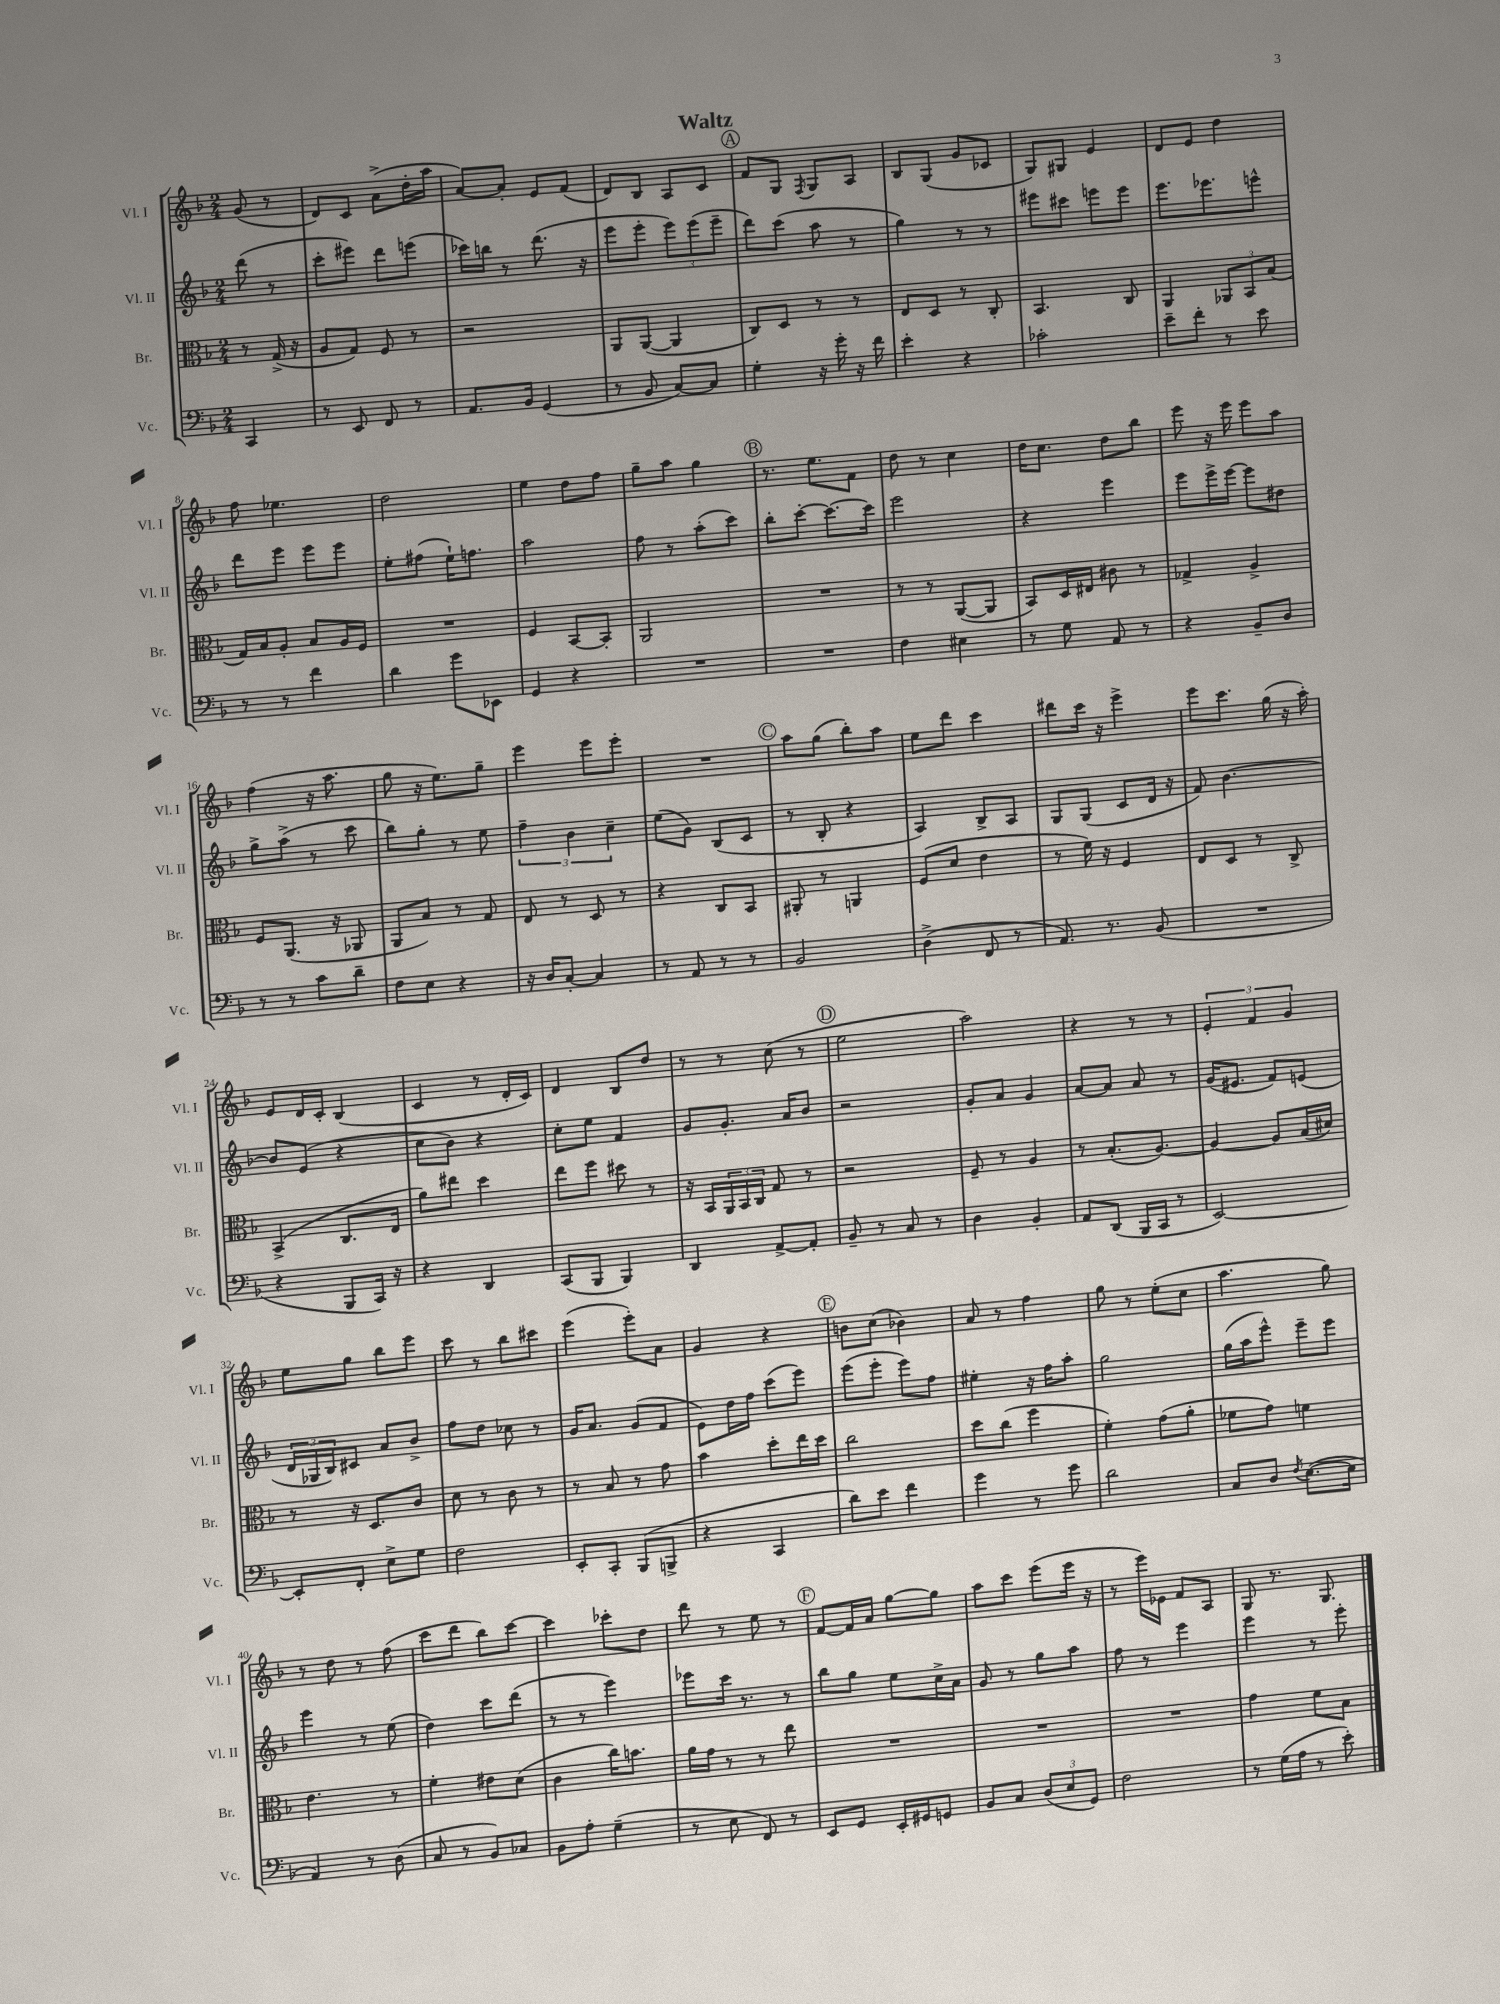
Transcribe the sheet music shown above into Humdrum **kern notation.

**kern	**kern	**kern	**kern
*staff4	*staff3	*staff2	*staff1
*clefF4	*clefC3	*clefG2	*clefG2
*k[b-]	*k[b-]	*k[b-]	*k[b-]
*M2/4	*M2/4	*M2/4	*M2/4
4CC/	8r	(8ddd\	(8g/
.	(16G^/	8r	8r
.	16r	.	.
=	=	=	=
8r	8A/L	8ccc'\L	8d/L)
8EE/	8G/J)	8eee#\J)	8c/J
8FF/	8F/	8ddd\L	(8a^\L
8r	8r	(8eee\J	16dd'\L
.	.	.	16aa\JJ
=	=	=	=
8.AA/L	2r	16ccc-\LL)	[8a/L)
.	.	16bb\JJ	.
.	.	8r	8a'/]J
16BB-/Jk	.	.	.
(4GG/	.	(8.ddd\	8e/L
.	.	.	(8f/J
.	.	16r	.
=	=	=	=
8r	8AA/L	8eee\L	8d/L)
8BB-/	([8AA/J	8eee'\J	8B-/J
[8C/L)	4AA/]	12eee\L)	8A/L
.	.	(12eee\	.
8C/]J	.	.	8c/J
.	.	12eee~\J	.
=	=	=	=
4G'\	8C/L)	8ddd\L)	8f/L
.	8D/J	(8ccc\J	8G/J
.	.	.	8qF/
16r	8r	8aa\	8G/L
16g'\	.	.	.
16r	8r	8r	8A/J
16f\	.	.	.
=	=	=	=
4e'\	8E/L	4gg\)	8B-/L
.	8D/J	.	(8G/J
4r	8r	8r	8g/L
.	8C'/	8r	8c-/J
=	=	=	=
2c-'\	4.BB-/	8eee#\L	8G/L)
.	.	8ccc#\J	8G#/J
.	.	8eee\L	4e/
.	8C/	8eee\J	.
=	=	=	=
8e~\L	4AA/	8.eee\L	8d/L
8f'\J	.	.	8e/J
.	.	8.eee-\	.
8r	12AA-/L	.	4dd\
.	12BB-/	.	.
8e\	.	8eee^^\J	.
.	(12B-/J	.	.
=	=	=	=
8r	16G/LL)	8ddd\L	8ff\
.	16B-/J	.	.
8r	8A'/J	8eee\J	4.ee-\
4f\	8B-/L	8eee\L	.
.	16A/L	8eee\J	.
.	16F/JJ	.	.
=	=	=	=
4d\	2r	8ee'\L	2dd\
.	.	(8ff#\J	.
8g\L	.	16ee`\LK)	.
.	.	8.ff\J	.
8EE-\J	.	.	.
=	=	=	=
4GG/	4F/	2aa\	4ee\
4r	[8BB-/L	.	8dd\L
.	8BB-'/]J	.	8ff\J
=	=	=	=
2r	2AA/	8ff\	8gg~\L
.	.	8r	8aa\J
.	.	(8aa'\L	4gg\
.	.	8ccc\J)	.
=	=	=	=
2r	2r	8bb-'\L	8.r
.	.	[8ccc'\J	.
.	.	.	8.ee\L
.	.	8.ccc\_L	.
.	.	.	8f\J
.	.	16ccc\]Jk	.
=	=	=	=
4F\	8r	2eee\	8dd\
.	8r	.	8r
4E#\	([8AA/L	.	4cc\
.	8AA/]J	.	.
=	=	=	=
8r	8BB-/L)	4r	16dd\LK
.	.	.	8.cc\J
8G\	16D/L	.	.
.	16E#/JJ	.	.
8AA/	8c#\	4eee\	8dd\L
8r	8r	.	8bb-\J
=	=	=	=
4r	4G-^/	8eee\L	8eee\
.	.	16eee^\L	16r
.	.	[16eee\JJ	16eee\
8BB-~/L	4A^/	8eee\]L	8eee\L
8D/J	.	8dd#\J	8aa\J
=	=	=	=
8r	8F/L	8gg^\L	(4ff\
8r	(8.AA/J	(8aa^\J	.
8c\L	.	8r	16r
.	16r	.	8.aa\
8d~\J	8AA-/	8ccc\	.
=	=	=	=
8F\L	8AA/L	8bb-\L)	8gg\
8E\J	8B-/J)	8gg'\J	16r
.	.	.	8.ee\L)
4r	8r	8r	.
.	8G/	8ee\	8gg~\J
=	=	=	=
16r	8E/	6ff~\	4eee\
16D/LK	.	.	.
[8C'/J	8r	.	.
.	.	6b-\	.
4C/]	8D/	.	8eee\L
.	.	6cc~\	.
.	8r	.	8eee'\J
=	=	=	=
8r	4r	(8ee\L	2r
8AA/	.	8g\J)	.
8r	8C/L	(8B-/L	.
8r	8BB-/J	8c/J	.
=	=	=	=
2BB-/	8AA#'/	8r	8aa\L
.	8r	8B-'/	(8gg\J
.	4AA/	4r	8bb-'\L)
.	.	.	8aa\J
=	=	=	=
(4D^\	(8F/L	4A/)	8ee\L
.	8d/J	.	8ddd\J
8FF/	4e\	8B-^/L	4ccc\
8r	.	8A/J	.
=	=	=	=
8.AA/)	8r	8G/L	8ddd#\L
.	16f\)	(8G/J	16ccc\Jk
8.r	16r	.	16r
.	4F/	8c/L	4eee^\
(8BB-/	.	16d/Jk	.
.	.	16r	.
=	=	=	=
2r	8E/L	8f/)	8eee\L
.	8D/J	[4.b-\	8.ccc\J
.	8r	.	.
.	.	.	(16gg\
.	8C^/	.	16r
.	.	.	16aa'\)
=	=	=	=
4r	(4BB-^/	8b-/]L	8e/L
.	.	(8e/J	16d/L
.	.	.	16c'/JJ
8BBB-/L	8.C/L	4r	(4B-/
16CC/Jk)	.	.	.
16r	16E/Jk	.	.
=	=	=	=
4r	8a\L)	8cc\L	4c/
.	8ee#\J	8b-\J)	.
4DD/	4dd\	4r	8r
.	.	.	16d'/LL
.	.	.	16c/JJ)
=	=	=	=
(8CC/L	8ee\L	8cc'\L	4d/
8BBB-/J	8ff\J	8ee\J	.
4BBB-/)	8dd#\	4f/	8B-/L
.	8r	.	8dd/J
=	=	=	=
4DD/	16r	8g/L	8r
.	16BB-/LL	.	.
.	24AA/	8.g'/J	8r
.	24BB-/	.	.
.	24C/JJ	.	.
[8AA^/L	8G/	.	(8cc\
.	.	16a/LK	.
8AA'/]J	8r	8b-/J	8r
=	=	=	=
8BB-~/	2r	2r	2ee\
8r	.	.	.
8C/	.	.	.
8r	.	.	.
=	=	=	=
4D\	8F~/	8g'/L	2aa\)
.	8r	8a/J	.
4BB-'/	4A/	4g/	.
=	=	=	=
8AA/L	8r	[8a/L	4r
(8DD/J	(8.B-'/L	8a/]J	.
16BBB-/LL	.	8a/	8r
16CC/JJ	[8.A/J)	.	.
8r	.	8r	8r
=	=	=	=
[2EE/)	4A/_	(16g/LK	6e'/
.	.	8.e#/J	.
.	.	.	6f/
.	8A/]L	8f/L)	.
.	.	.	6g/
.	(16B-/L	(8e/J	.
.	16d#/JJ)	.	.
=	=	=	=
8EE'/]L	8r	24d/LL	8ee\L
.	.	24G-/	.
.	.	24B-/J)	.
8FF'/J	16r	8c#/J	8gg\J
.	8.D/L	.	.
8E^\L	.	8a/L	8bb-\L
8G\J	8c/J	8b-^/J	8eee\J
=	=	=	=
2F\	8d\	8ff\L	8ccc\
.	8r	8dd\J	8r
.	8c\	8cc-\	8bb-\L
.	8r	8r	8ccc#\J
=	=	=	=
8EE'/L	8r	16g/LK	(4eee\
.	.	8.a/J	.
8CC'/J	8B-/	.	.
(8BBB-/L	8r	(8g/L	8eee'\L)
8BBB^/J	8g\	8f/J	8a\J
=	=	=	=
4r	4b-\	8e\L)	4g/
.	.	16dd\L	.
.	.	16ff\JJ	.
4CC/	8dd'\L	(8ccc\L	4r
.	16ee\L	8eee\J)	.
.	16dd\JJ	.	.
=	=	=	=
8d\L)	2cc\	(8eee\L	8b\L
8e\J	.	8eee'\J	(8cc\J
4f\	.	8eee\L)	4b-\)
.	.	8ff\J	.
=	=	=	=
4g\	8dd\L	4ee#'\	8a/
.	(8cc\J	.	8r
8r	4ff\	16r	4ff\
.	.	16ff\LK	.
8g\	.	8aa'\J	.
=	=	=	=
2d\	4f'\)	2gg\	8gg\
.	.	.	8r
.	(8g\L	.	(8ee'\L
.	8a'\J	.	8cc\J
=	=	=	=
8C/L	8f-\L	(16gg\LL	4.aa\
.	.	16aa\J	.
8D/J	8g\J)	8eee^^\J)	.
8qF/	.	.	.
([8.E\L	4f\	8eee~\L	.
.	.	8eee\J	8gg\)
16E\]Jk	.	.	.
=	=	=	=
4AA/)	4.e\	4eee\	8r
.	.	.	8dd\
8r	.	8r	8r
(8D\	8r	(8ee\	(8ff\
=	=	=	=
8C/	4f'\	4dd\)	8ccc\L
8r	.	.	8ddd\J
8BB-/L)	8e#\L	8ccc\L	8bb-\L)
8C-/J	(8d\J	(8ddd\J	[8ccc\J
=	=	=	=
8BB-\L	4c\	8r	4ccc\]
8A'\J	.	8r	.
(4G~\	16cc\LK)	4eee\)	8ccc-'\L
.	8.b\J	.	.
.	.	.	8dd\J
=	=	=	=
8r	16a\LL	8eee-\L	8ddd\
.	16g\JJ	.	.
8E\	8r	16ccc\Jk	8r
.	.	8.r	.
8FF/)	8r	.	8ee\
8r	8ee\	8r	8r
=	=	=	=
8EE/L	2r	8bb-\L	[8f/L
8GG/J	.	8gg\J	16f/]L
.	.	.	16a/JJ
16EE'/LL	.	8ee\L	[8gg\L
16GG#/J	.	.	.
8GG/J	.	16cc^\L	8gg\]J
.	.	16a\JJ	.
=	=	=	=
8BB-/L	2r	8g/	8aa\L
8C/J	.	8r	8ccc\J
(12D/L	.	8gg\L	(8eee\L
12E/	.	.	.
.	.	8aa\J	16eee\Jk
12GG/J)	.	.	.
.	.	.	16r
=	=	=	=
2F\	2r	8ff\	8r
.	.	8r	16eee\LL)
.	.	.	16e-\JJ
.	.	4eee\	8f/L
.	.	.	8A/J
=	=	=	=
8r	4g\	4eee\	8G/
(16G\LL	.	.	8.r
16A\JJ	.	.	.
8r	8f\L	8r	.
.	.	.	8.G/
8e'\)	8B-\J	8eee'\	.
==	==	==	==
*-	*-	*-	*-
